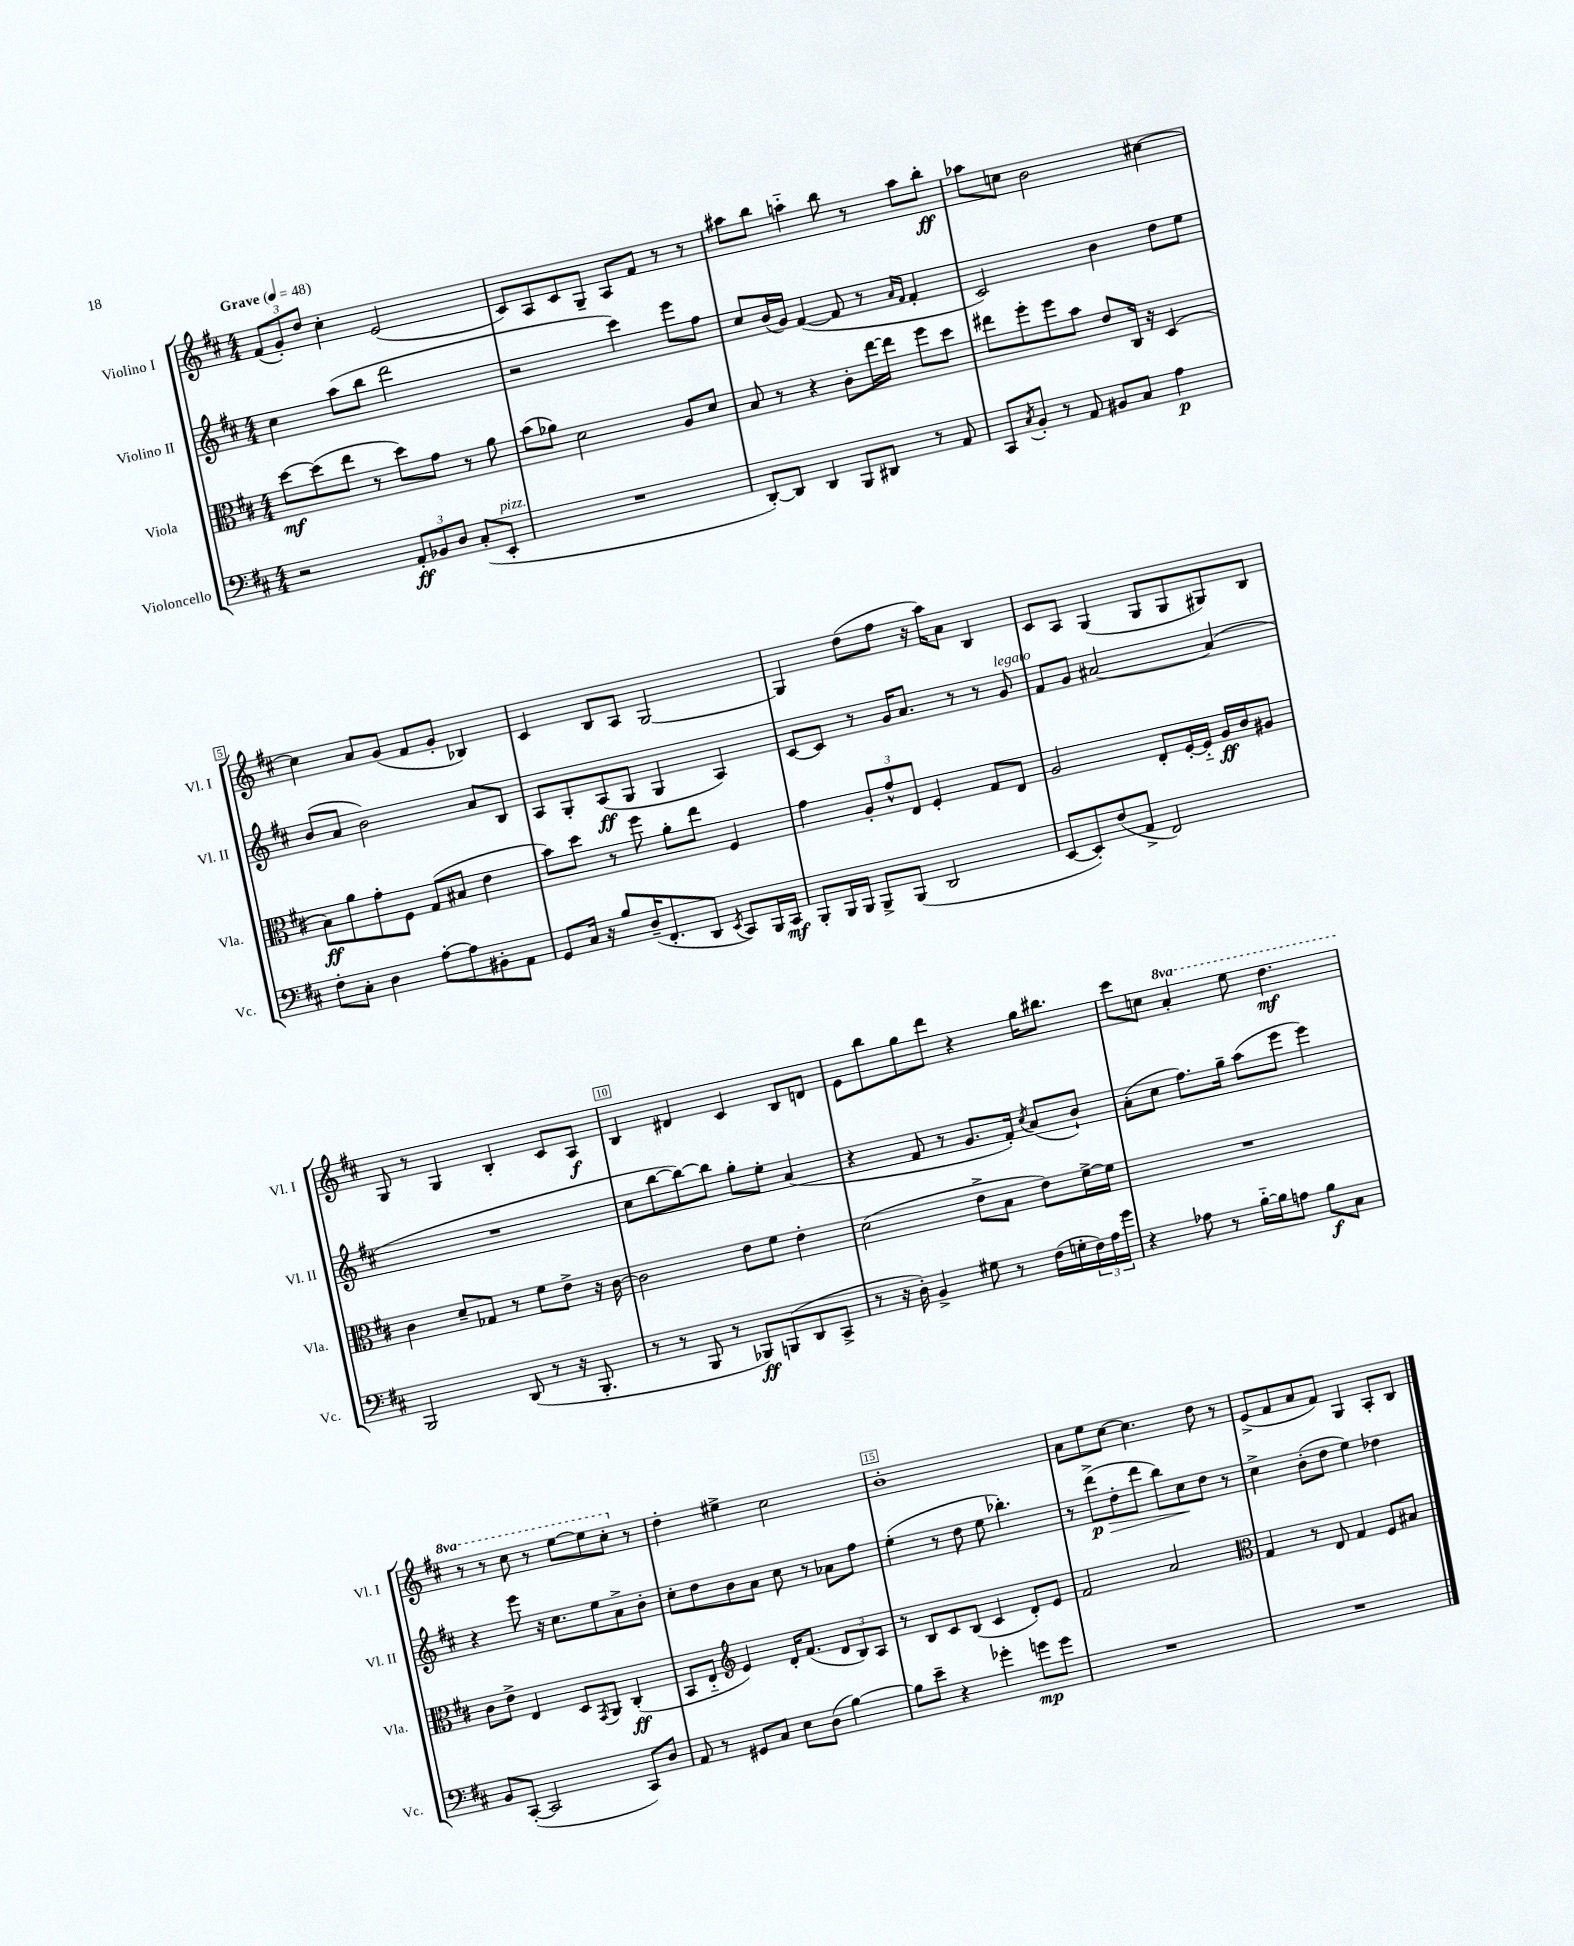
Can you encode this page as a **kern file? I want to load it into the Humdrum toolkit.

**kern	**kern	**kern	**kern
*staff4	*staff3	*staff2	*staff1
*clefF4	*clefC3	*clefG2	*clefG2
*k[f#c#]	*k[f#c#]	*k[f#c#]	*k[f#c#]
*M4/4	*M4/4	*M4/4	*M4/4
*MM48	*MM48	*MM48	*MM48
2r	[8dd	4cc#	(12f#
.	.	.	12g')
.	(8dd]	.	.
.	.	.	12dd
.	8ee	(8aa	4cc#'
.	8r	8bb	.
12AA'	8dd)	2ddd	(2e
12BB-	.	.	.
.	8g	.	.
12D	.	.	.
(8C#'	8r	.	.
8EE'	8a	.	.
=	=	=	=
1r	(8b	2r	8c#)
.	8a-)	.	8A
.	2d	.	8c#
.	.	.	8G~
.	.	4ccc#)	8A
.	.	.	8f#
.	8A	8eee	8r
.	8d	8ff#	8r
=	=	=	=
[8DD')	8B	8cc#	8aa#
8DD]	8r	(16b	8bb
.	.	16g)	.
4DD	4r	([4f#	4aa'~
8BBB	8c#'	8f#]	8bb
8DD#	[16ee	8r	8r
.	16ee]	.	.
.	.	16qqa	.
.	.	16qqf#	.
8r	8ff#	4f#'	8aa
8AA	8dd	.	8bb'
=	=	=	=
8CC#	8ee#	2c#)	8aa-
8qC#	.	.	.
8BB'	8ff#'	.	8cc
8r	8ff#	.	2b
8AA	8b	.	.
8BB#	8e	4b	.
8C#	16C#	.	.
.	16r	.	.
4A	(4D	8dd	[4cc#
.	.	8ee	.
=	=	=	=
8F#'	8B)	(8b	4cc#]
8C#'	8a	8a	.
4D	8g'	2b)	8a
.	8F#	.	(8g
[8A'	(8G	.	8f#
8A]	8B#	.	8g'
8BB#'	4e	8a	4B-)
8AA	.	8B	.
=	=	=	=
8GG	8b)	8A	4c#
16C#	8dd	8G'	.
16r	.	.	.
8B	8r	(8A	8B
(16D~	8ff#	8G	8A
8.FF#'	.	.	.
.	8a'	4G	[2G
8DD	8ee	.	.
8qEE	.	.	.
8CC#)	4F#	4A)	.
16BBB	.	.	.
16CC#	.	.	.
=	=	=	=
8BBB'	4g	[8c#	4G]
16BBB	.	8c#]	.
16BBB	.	.	.
8BBB^	12A'	8r	(8dd
.	12g^^	.	.
(8BBB	.	16g	8ff#
.	12E	.	.
.	.	8.a	.
2DD	4F#'	.	16r
.	.	.	16aa)
.	.	8r	8a
.	8G	8r	4B
.	8E	8g	.
=	=	=	=
[8EE	2A	8f#	8c#
8EE'])	.	8g	8A
(8F#	.	[2a#	(4G
8AA^	.	.	.
2FF#)	8E'	.	8G
.	[16F#'	.	8G
.	16F#'~]	.	.
.	16A	(4a#]	8G#)
.	16c#	.	.
.	8A#	.	8B
=	=	=	=
2BBB	4c#	1r	8G
.	.	.	8r
.	8d~	.	4G
.	8G-	.	.
(8DD	8r	.	4B'
8r	8f#	.	.
16r	8e^	.	8c#
8.BBB'	.	.	.
.	16r	.	8A
.	[16c#	.	.
=	=	=	=
8r	2c#]	8cc#	4B
8r	.	[8bb	.
8BBB	.	8bb_)	4d#
8r	.	8bb]	.
8BBB-)	8e	8gg'	4c#
(8BBB	8f#	8ee'	.
8DD	4e'	(4a	8B
8CC#^	.	.	8d
=	=	=	=
8r	(2d	4r	8e
16r	.	.	8bb
16D')	.	.	.
4BB^	.	8f#	8gg
.	.	8r	8ddd
8G#	8e^	8.g	4r
8r	8B	.	.
.	.	16f#')	.
.	.	8qcc#	.
(16F#	8e)	(8a	16gg
16G'	.	.	8.bb#
24F#)	[16f#^	8b`)	.
24A	.	.	.
.	16f#]	.	.
24g	.	.	.
=	=	=	=
4r	1r	(8a'	8ccc#
.	.	8cc#	8cc
8A-	.	8.ff#)	4aa'
8r	.	.	.
.	.	16gg~	.
[16B'~	.	(8aa	8eee
16B]	.	.	.
8A	.	8eee	4.ddd
8B	.	4eee)	.
8C#	.	.	.
=	=	=	=
8BB	8c#	4r	8r
([8CC#'	8e^	.	8r
2CC#]	4E	8eee	8ccc#
.	.	16r	8r
.	.	8.cc#	.
.	8D	.	[8eee
.	8qGG	.	.
.	8AA	8ee	8eee]
8CC#)	(4C#'	8a^	8ccc#'
8D	.	8b'	8r
=	=	=	=
8AA	8BB	8cc#'	4dd'
8r	8E'~	8dd	.
*	*clefG2	*	*
8GG#	4e)	8b	4ee#^
8C#	.	8a	.
8E	16d'	8cc#	2cc#
.	(8.f#	.	.
(8D	.	8r	.
[4B)	12d	8a-	.
.	12B)	.	.
.	.	8ff#	.
.	12A	.	.
=	=	=	=
8B]	8r	(4ee'	1b'
8e~	8B	.	.
4r	8c#	8r	.
.	(8B	8dd	.
4g-'	4c#	8ee	.
.	.	4.bb-')	.
8g	8d')	.	.
8g	8e	.	.
=	=	=	=
1r	2f#	8r	8a
.	.	(8ddd^	8ee
.	.	8dd'	[8cc#
.	.	8ddd	4.cc#]
.	2a	8bb)	.
.	.	8cc#	.
.	.	8dd	8dd
.	.	8r	8r
=	=	=	=
*	*clefC3	*	*
1r	4G	4cc#^	(8e^
.	.	.	8f#
.	8r	(8b'	8a
.	8E	8dd	8f#)
.	4G	4ee)	4G
.	8F#	4dd-	8A'
.	8B#	.	8B
==	==	==	==
*-	*-	*-	*-
